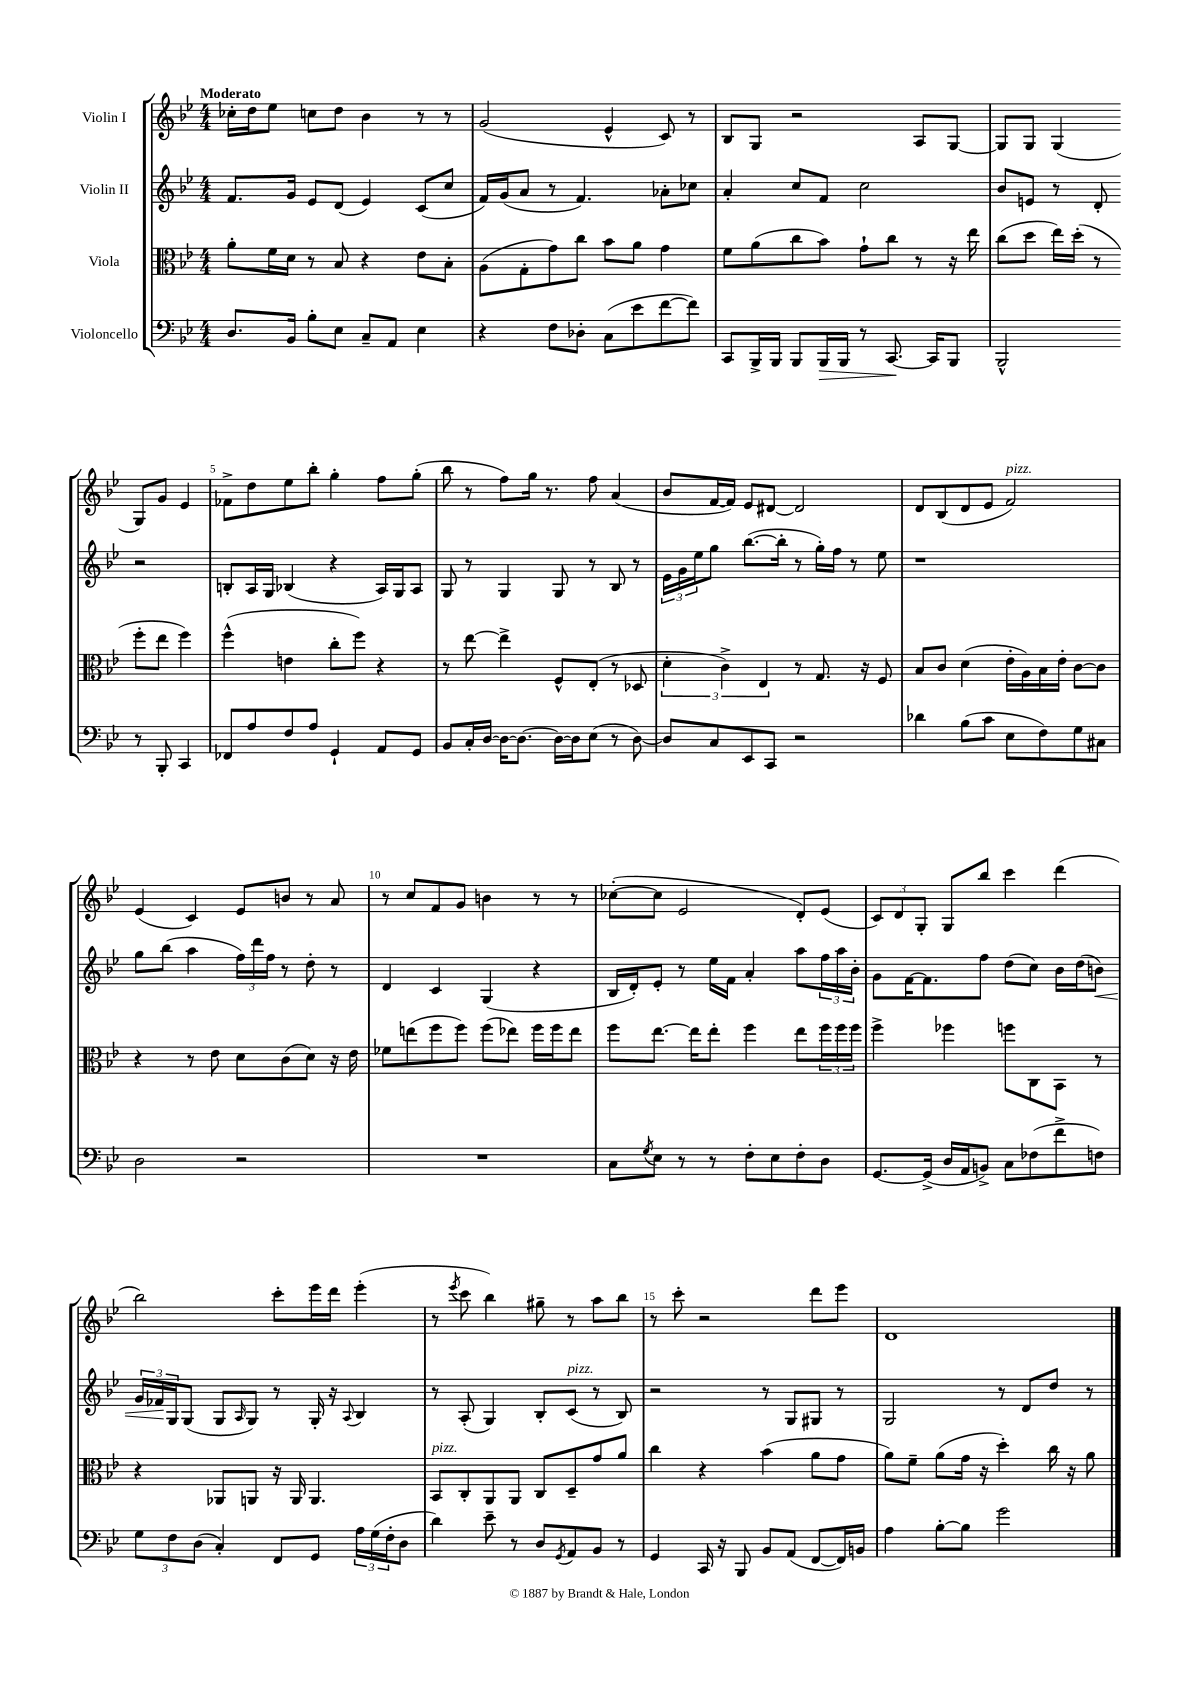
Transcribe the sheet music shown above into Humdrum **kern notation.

**kern	**kern	**kern	**kern
*staff4	*staff3	*staff2	*staff1
*clefF4	*clefC3	*clefG2	*clefG2
*k[b-e-]	*k[b-e-]	*k[b-e-]	*k[b-e-]
*M4/4	*M4/4	*M4/4	*M4/4
8.D	8a'	8.f	16cc-'
.	.	.	16dd
.	16f	.	8ee-
16BB-	16d	16g	.
8B-'	8r	8e-	8cc
8E-	8B-	(8d	8dd
8C~	4r	4e-)	4b-
8AA	.	.	.
4E-	8e-	(8c	8r
.	8B-'	8cc	8r
=	=	=	=
4r	(8A	16f)	(2g
.	.	(16g	.
.	8G'	8a	.
8F	8g)	8r	.
8D-'	8cc	4.f)	.
(8C	8b-	.	4e-^^
8e-	8a	.	.
[8f	4g	8a-'	8c)
8f])	.	8cc-	8r
=	=	=	=
8CC	8f	4a'	8B-
16BBB-^	(8a	.	8G
16BBB-	.	.	.
8BBB-	8cc	8cc	2r
16BBB-	8b-)	8f	.
16BBB-	.	.	.
8r	8g`	2cc	.
[8.CC	8cc	.	.
.	8r	.	8A
16CC]	.	.	.
8BBB-	16r	.	[8G
.	16ee-	.	.
=	=	=	=
2BBB-^^	(8cc	8b-	8G]
.	8dd	8e	8G
.	16ee-)	8r	(4G
.	(16dd'	.	.
.	8r	8d'	.
8r	8ff'	2r	8G)
8BBB-'	8ee-	.	8g
4CC	4ff)	.	4e-
=	=	=	=
8FF-	(4ff^^	8B'	8f-^
8A	.	16A	8dd
.	.	16G	.
8F	4e	(4B-	8ee-
8A	.	.	8bb-'
4GG`	8cc'	4r	4gg'
.	8ff)	.	.
8AA	4r	16A)	8ff
.	.	16G	.
8GG	.	8A	(8gg'
=	=	=	=
8BB-	8r	8G	8bb-
16C'	[8ee-	8r	8r
[16D	.	.	.
16D_	4ee-^]	4G	8ff)
8.D_	.	.	.
.	.	.	16gg
.	.	.	8.r
16D_	8F^^	8G	.
16D]	.	.	.
(8E-	(8E-'	8r	8ff
8r	8r	8B-	(4a
[8D)	8D-	8r	.
=	=	=	=
8D]	6d'	24e-	8b-
.	.	24g	.
.	.	24ee-	.
8C	.	8gg	[16f
.	6c^)	.	.
.	.	.	16f])
8EE-	.	([8.bb-	8e-
.	6E-	.	.
8CC	.	.	[8d#
.	.	16bb-']	.
2r	8r	8r	2d#]
.	8.G	16gg')	.
.	.	16ff	.
.	.	8r	.
.	16r	.	.
.	8F	8ee-	.
=	=	=	=
4d-	8B-	1r	8d
.	8c	.	(8B-
(8B-	(4d	.	8d
8c	.	.	8e-
8E-	16e-'	.	2f)
.	16A)	.	.
8F)	16B-	.	.
.	16e-'	.	.
8G	[8c	.	.
8C#	8c]	.	.
=	=	=	=
2D	4r	8gg	(4e-
.	.	(8bb-	.
.	8r	4aa	4c)
.	8e-	.	.
2r	8d	24ff)	8e-
.	.	24ddd	.
.	.	24ff	.
.	(8c	8r	8b
.	8d)	8dd'	8r
.	16r	8r	8a
.	16e-	.	.
=	=	=	=
1r	8f-	4d	8r
.	(8ee	.	8cc
.	8ff	4c	8f
.	8ff)	.	8g
.	(8ff	(4G	4b
.	8ee-)	.	.
.	16ff	4r	8r
.	16ff	.	.
.	8ee-	.	8r
=	=	=	=
8C	8ff	16B-	([8cc-'
.	.	16d')	.
8qG	.	.	.
8E-	[8.ee-	8e-'	8cc-]
8r	.	8r	2e-
.	16ee-]	.	.
8r	8ee-'	16ee-	.
.	.	16f	.
8F'	4ff	4a'	.
8E-	.	.	.
8F'	8ee-	8aa	8d')
8D	24ff	24ff	(8e-
.	24ff	24aa	.
.	24ff	24b-'	.
=	=	=	=
[8.GG	4ff^	8g	12c)
.	.	.	12d
.	.	[16f	.
.	.	.	12G'
(16GG^]	.	8.f]	.
16D	4ff-	.	8G
16AA	.	.	.
8BB^)	.	8ff	8bb-
8C	8ff	(8dd	4ccc
(8F-	8C	8cc)	.
8f^	8BB-	16b-	(4ddd
.	.	(16dd	.
8F)	8r	8b)	.
=	=	=	=
12G	4r	24g	2bb-)
.	.	24f-	.
12F	.	24G	.
.	.	(8G	.
(12D	.	.	.
4C')	8AA-	8G	.
.	.	16qqA	.
.	8AA	8G)	.
8FF	16r	8r	8ccc'
.	16AA	.	.
8GG	4.AA	16G'	16eee-
.	.	16r	16ddd
.	.	8qqA	.
24A	.	4B-	(4eee-'
(24G	.	.	.
24F'	.	.	.
8D	.	.	.
=	=	=	=
4d)	8BB-	8r	8r
.	.	.	8qeee-
.	8C'	(8A'	8ccc
8e-~	8AA	4G)	4bb-)
8r	8AA	.	.
8D	8C	8B-'	8gg#~
8qGG	.	.	.
8AA	8D~	(8c	8r
8BB-	8g	8r	8aa
8r	8a	8B-)	8bb-
=	=	=	=
4GG	4cc	2r	8r
.	.	.	8ccc'
16CC	4r	.	2r
16r	.	.	.
8BBB-	.	.	.
8BB-	(4b-	8r	.
(8AA	.	8G	.
[8FF	8a	8G#	8ddd
16FF])	8g	8r	8eee-
16BB	.	.	.
=	=	=	=
4A	8a)	2G	1d
.	8f~	.	.
[8B-'	(8a	.	.
8B-]	16g	.	.
.	16r	.	.
2g	4dd')	8r	.
.	.	8d	.
.	16cc	8dd	.
.	16r	.	.
.	8a	8r	.
==	==	==	==
*-	*-	*-	*-
